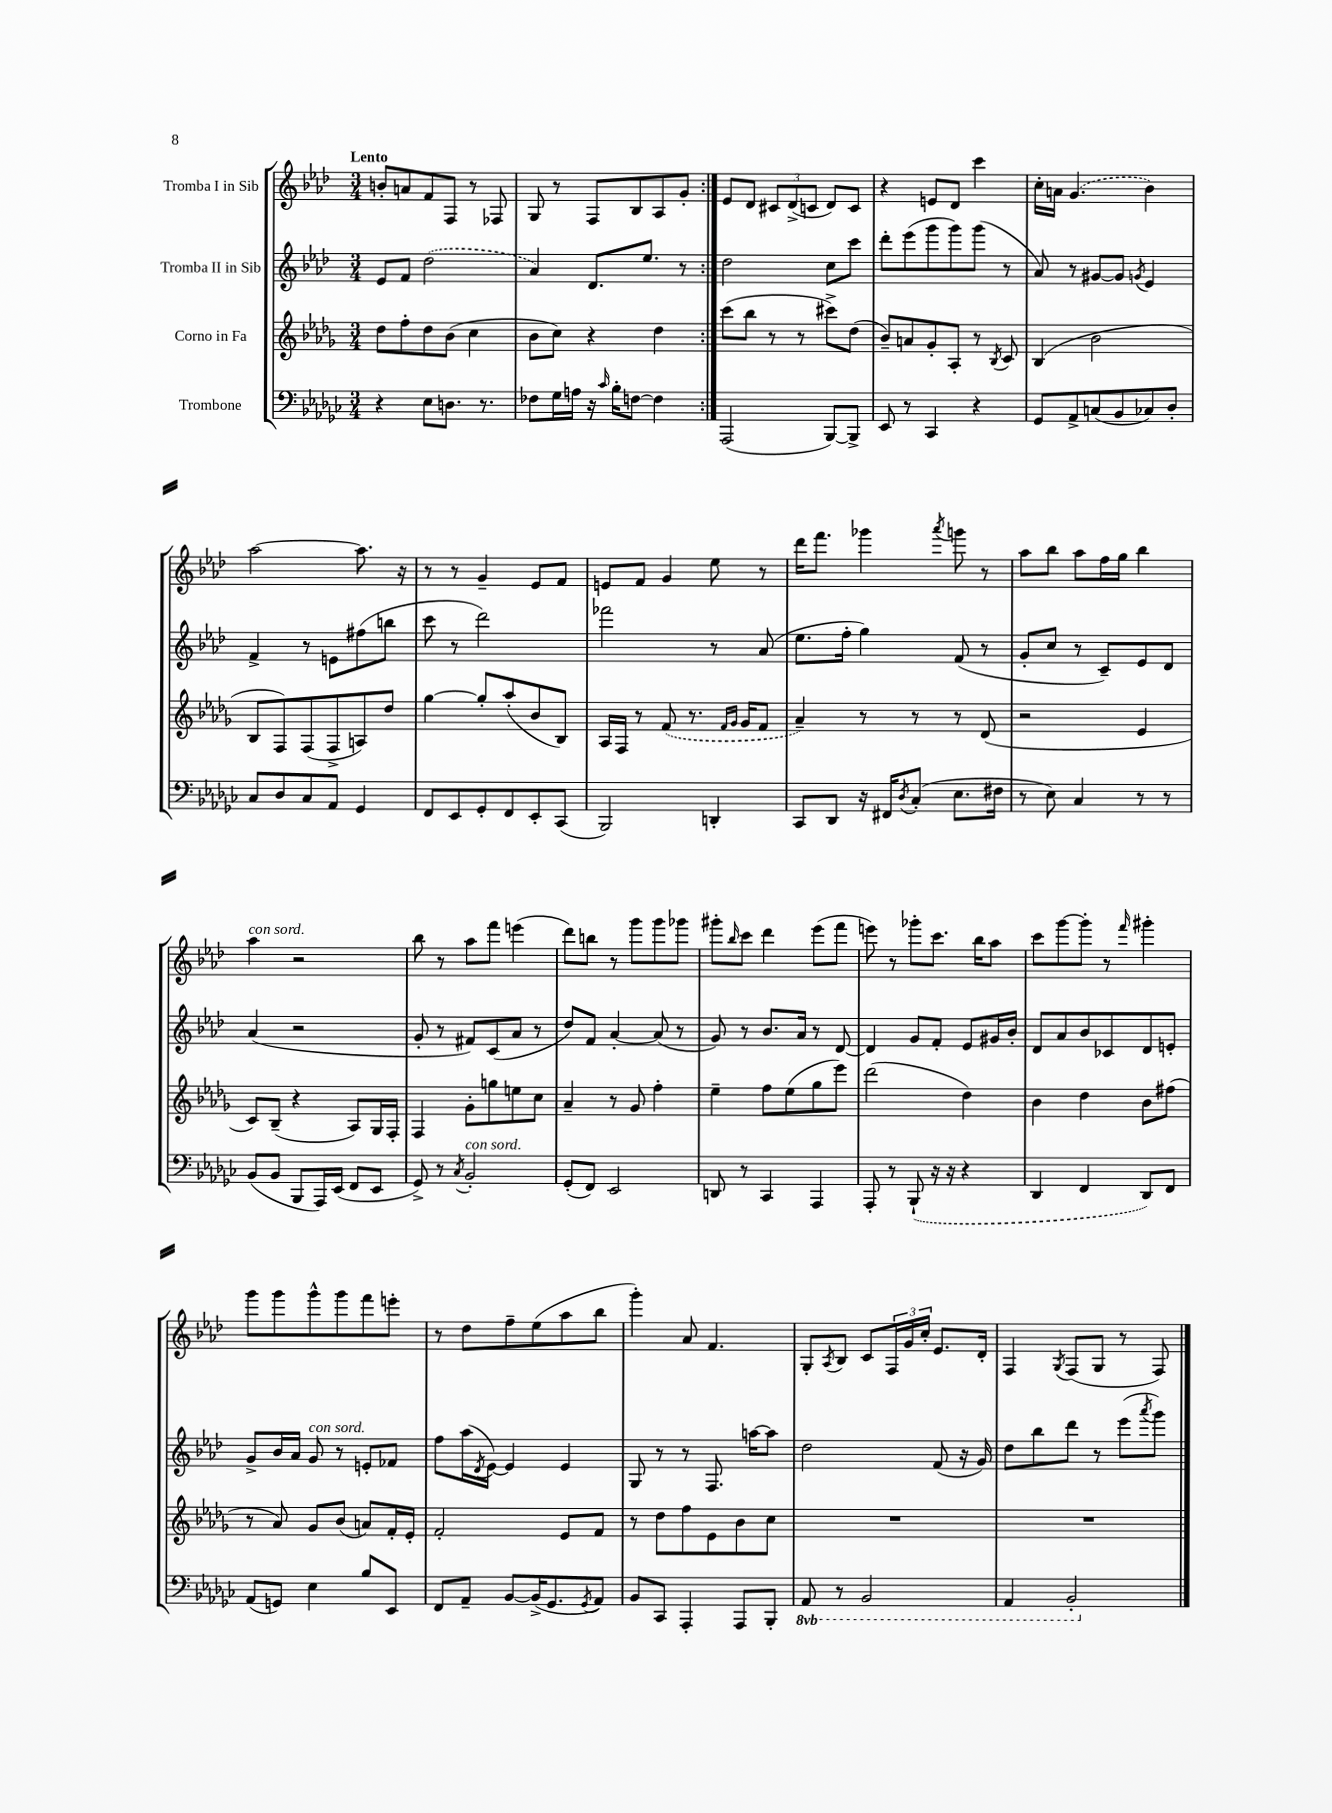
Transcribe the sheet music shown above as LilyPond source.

<<
\new StaffGroup <<
\new Staff = "s0" \with { instrumentName = "Tromba I in Sib" } {
    \clef treble \key aes \major \numericTimeSignature \time 3/4 \tempo "Lento"
    \repeat volta 2 { b'8-. a'8 f'8 f8 r8 fes8 |
    g8 r8 f8 bes8 aes8 g'8-. | }
    ees'8 des'8 \tuplet 3/2 { cis'8 des'8->( c'8 } des'8) c'8 |
    r4 e'8 des'8 c'''4 |
    c''16-. a'16 \once \slurDashed g'4.( bes'4) |
    aes''2~ aes''8. r16 |
    r8 r8 g'4-- ees'8 f'8 |
    e'8 f'8 g'4 ees''8 r8 |
    des'''16 f'''8. ges'''4 \acciaccatura { aes'''8 } g'''8 r8 |
    aes''8 bes''8 aes''8 f''16 g''16 bes''4 |
    aes''4^\markup { \italic "con sord." } r2 |
    bes''8 r8 aes''8 f'''8 e'''4( |
    des'''8) b''8 r8 g'''8 g'''8 ges'''8 |
    gis'''8-. \grace { bes''16 } c'''8 des'''4 ees'''8( f'''8 |
    e'''8) r8 ges'''8-. c'''8. bes''16 aes''8 |
    c'''8 g'''8~ g'''8-. r8 \grace { f'''16 } gis'''4-. |
    g'''8 g'''8 g'''8-^ g'''8 f'''8 e'''8-. |
    r8 des''8 f''8-- ees''8( aes''8 bes''8 |
    g'''4-.) aes'8 f'4. |
    g8-. \acciaccatura { aes8 } bes8 c'8 \tuplet 3/2 { f16 g'16 c''16-. } ees'8. des'16-. |
    f4 \acciaccatura { g8 } f8( g8 r8 f8) \bar "|." |
}
\new Staff = "s1" \with { instrumentName = "Tromba II in Sib" } {
    \clef treble \key aes \major \numericTimeSignature \time 3/4
    \repeat volta 2 { ees'8 f'8 \once \slurDashed des''2( |
    aes'4) des'8. ees''8. r8 | }
    des''2 c''8 c'''8 |
    des'''8-. ees'''8( g'''8 g'''8) g'''8( r8 |
    aes'8) r8 gis'8~ gis'8 \acciaccatura { g'8 } ees'4 |
    f'4-> r8 e'8 fis''8( b''8 |
    c'''8 r8 des'''2) |
    fes'''2 r8 aes'8( |
    ees''8. f''16-. g''4) f'8( r8 |
    g'8-. c''8 r8 c'8--) ees'8 des'8 |
    aes'4( r2 |
    g'8-. r8 fis'8) c'8( aes'8 r8 |
    des''8) f'8 aes'4~-. aes'8( r8 |
    g'8) r8 bes'8. aes'16 r8 des'8~ |
    des'4 g'8 f'8-. ees'8 gis'16 bes'16-. |
    des'8 aes'8 bes'8 ces'8 des'8 e'8-. |
    g'8-> bes'16 aes'16 g'8^\markup { \italic "con sord." } r8 e'8-. fes'8 |
    f''8 aes''16( \acciaccatura { des'8 } ees'16~) ees'4 ees'4 |
    g8 r8 r8 f8. a''16~ a''8 |
    des''2 f'8( r16 g'16) |
    des''8 bes''8 des'''8 r8 ees'''8( \acciaccatura { aes'''8 } g'''8) \bar "|." |
}
\new Staff = "s2" \with { instrumentName = "Corno in Fa" } {
    \clef treble \key des \major \numericTimeSignature \time 3/4
    \repeat volta 2 { des''8 f''8-. des''8 bes'8( c''4 |
    bes'8 c''8) r4 des''4 | }
    c'''8( bes''8 r8 r8 cis'''8->) des''8( |
    bes'8--) a'8 ges'8-. aes8-. r8 \acciaccatura { bes8 } c'8 |
    bes4( bes'2 |
    bes8 f8) f8( f8-> a8) des''8 |
    ges''4~ ges''8-. aes''8-.( bes'8 bes8) |
    aes16 f16 r8 \once \slurDashed f'8( r8. \grace { f'16 ges'16 } ges'16 f'8 |
    aes'4--) r8 r8 r8 des'8( |
    r2 ees'4 |
    c'8) bes8--( r4 aes8) ges16 f16-. |
    f4 ges'8-. g''8 e''8 c''8 |
    aes'4-- r8 ges'8 f''4-. |
    ees''4-- f''8 ees''8( ges''8 ees'''8) |
    des'''2( des''4) |
    bes'4 des''4 bes'8 fis''8( |
    r8 aes'8) ges'8 bes'8( a'8) f'16-. ees'16-. |
    f'2-. ees'8 f'8 |
    r8 des''8 f''8 ees'8 bes'8 c''8 |
    R2. |
    R2. \bar "|." |
}
\new Staff = "s3" \with { instrumentName = "Trombone" } {
    \clef bass \key ges \major \numericTimeSignature \time 3/4 \set Staff.ottavationMarkups = #ottavation-simple-ordinals
    \repeat volta 2 { r4 ees8 d8. r8. |
    fes8 ges16 a16 r16 \grace { ces'16 } bes16-. f8~ f4 | }
    aes,,2( bes,,8~) bes,,8-> |
    ees,8 r8 ces,4 r4 |
    ges,8 aes,8-> c8( bes,8 ces8) des8-. |
    ces8 des8 ces8 aes,8 ges,4 |
    f,8 ees,8 ges,8-. f,8 ees,8-. ces,8( |
    bes,,2) d,4-. |
    ces,8 des,8 r16 fis,16 \acciaccatura { des8 } ces8-.( ees8. fis16 |
    r8 ees8) ces4 r8 r8 |
    bes,8( bes,8 bes,,8 aes,,16) ees,16( f,8 ees,8 |
    ges,8->) r8 \acciaccatura { ces8 } bes,2-.^\markup { \italic "con sord." } |
    ges,8-.( f,8) ees,2 |
    d,8 r8 ces,4 aes,,4 |
    aes,,8-. r8 \once \slurDashed bes,,8-!( r16 r16 r4 |
    des,4 f,4 des,8) f,8 |
    aes,8( g,8) ees4 bes8 ees,8 |
    f,8 aes,8-- bes,8~ bes,16->( ges,8. \acciaccatura { ges,8 } aes,8) |
    bes,8 ces,8 aes,,4-. aes,,8 bes,,8-. |
    \ottava #-1 aes,,8 r8 bes,,2 |
    aes,,4 bes,,2-. \ottava #0 \bar "|." |
}
>>
>>
\layout { \context { \Score \remove "Bar_number_engraver" } }
